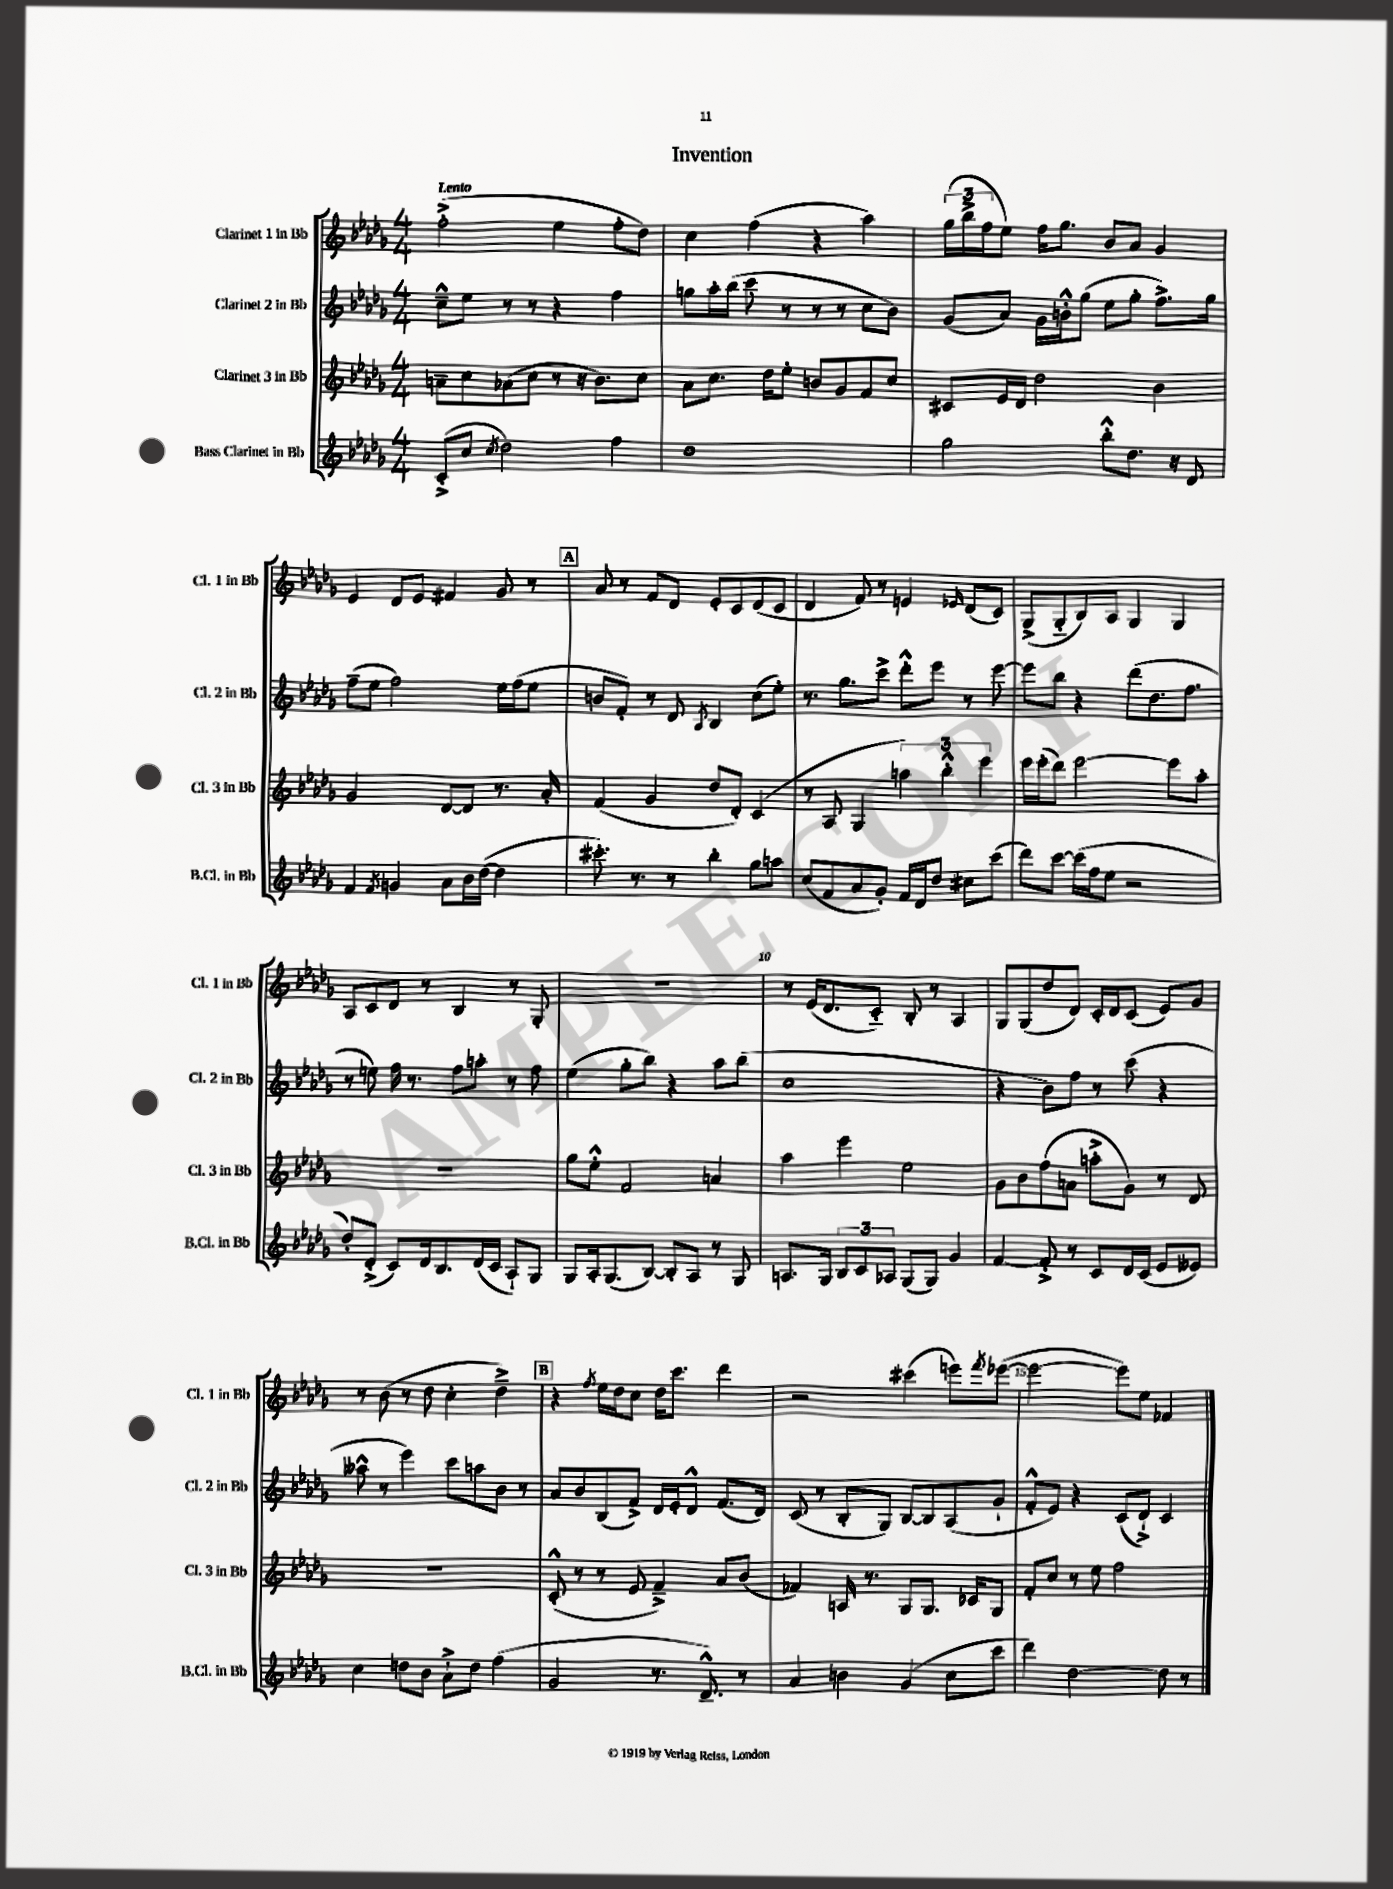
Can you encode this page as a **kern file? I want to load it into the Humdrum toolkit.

**kern	**kern	**kern	**kern
*part4	*part3	*part2	*part1
*staff4	*staff3	*staff2	*staff1
*I"Bass Clarinet in Bb	*I"Clarinet 3 in Bb	*I"Clarinet 2 in Bb	*I"Clarinet 1 in Bb
*I'B.Cl. in Bb	*I'Cl. 3 in Bb	*I'Cl. 2 in Bb	*I'Cl. 1 in Bb
*clefG2	*clefG2	*clefG2	*clefG2
*k[b-e-a-d-g-]	*k[b-e-a-d-g-]	*k[b-e-a-d-g-]	*k[b-e-a-d-g-]
*M4/4	*M4/4	*M4/4	*M4/4
=1	=1	=1	=1
!	!	!	!LO:TX:a:B:t=Lento
(8c'^/L	8an~\L	8cc~^^\L	(2ff'^\
8cc/J	8cc\	8ee-\J	.
8qcc/	.	.	.
2dd-\)	(8a-X\	8r	.
.	8cc\J	8r	.
.	8r	4r	4ee-\
.	16r	.	.
.	8.b-\L)	.	.
4ff\	.	4ff\	8ff'\L
.	8cc\J	.	8dd-\J)
=2	=2	=2	=2
1dd-	8a-\L	8ggn\L	4cc\
.	8.cc\J	16aa-'\L	.
.	.	(16bb-\JJ	.
.	.	8ccc\	(4ff\
.	16dd-\KL	.	.
.	8ee-'\J	8r	.
.	8bn/L	8r	4r
.	8g-/	8r	.
.	8f/	8cc\L	4aa-\)
.	8cc/J	8b-\J)	.
=3	=3	=3	=3
2gg-\	8c#X/L	(8g-/L	(24gg-\LL
.	.	.	24bb-^\
.	.	.	24ff\J
.	16e-/L	8a-/J)	8ee-\J)
.	16d-/JJ	.	.
.	2dd-\	16g-\LL	16ff\KL
.	.	16bn'^^\J	8.gg-\J
.	.	(8gg-\J	.
8bb-'^^\L	.	8ee-\L	8b-/L
8.dd-\J	.	8gg-'\J	8a-/J
.	4b-\	8.ff^\L)	4g-/
16r	.	.	.
8d-/	.	.	.
.	.	16gg-\Jk	.
!!LO:LB:g=z
=4	=4	=4	=4
4f/	2g-/	(8ff~\L	4e-/
.	.	8ee-\J	.
8qf/	.	.	.
4gn/	.	2ff\)	8d-/L
.	.	.	8e-/J
8a-\L	[8d-/L	.	4f#X/
16b-\L	8d-/J]	.	.
([16dd-\JJ	.	.	.
4dd-\]	8.r	16ee-\LL	8g-/
.	.	(16ff\J	.
.	.	8ee-\J	8r
.	16a-'/	.	.
!!LO:REH:place=s1:t=A
=5	=5	=5	=5
8.ccc#X'\)	(4f/	8bn/L	8a-/
.	.	8f'/J)	8r
8.r	.	.	.
.	4g-/	8r	8f/L
8r	.	8d-/	8d-/J
.	.	8qA-/	.
4bb-'\	8dd-/L	4B-/	8e-'/L
.	8d-'/J)	.	8c/
8gg-\L	(4c/	(8cc\L	(8d-/
8aan\J	.	8ee-'\J)	8c/J
=6	=6	=6	=6
(8cc/L	8r	8.r	4d-/
8f/	8A-/	.	.
.	.	8.gg-\L	.
8a-/	4G-/	.	8f/)
8g-'/J)	.	8ccc^\J	8r
16f/LL	6aan\)	8ddd-'^^\L	4en/
16d-/J	.	.	.
8dd-/J	.	8eee-\J	.
.	6bb-'^^\	.	.
.	.	.	16qqe-X/
8cc#X\L	.	8r	(8d-/L
.	6eee-\	.	.
(8ccc\J	.	[8eee-\	8c/J)
=7	=7	=7	=7
8ddd-\L)	16eee-\LL	8eee-\L]	(8G-^/L
.	(16eee-'\J	.	.
[8ccc\J	8ddd-\J)	8bb-\J	8G-/
(16ccc\LL]	[2eee-\	4r	8B-/)
16ff\J	.	.	.
8ee-\J	.	.	8A-/J
2r	.	(8ddd-\L	4G-/
.	.	8.dd-\	.
.	8eee-\L]	.	4G-/
.	.	8.ff\J	.
.	8aa-'\J	.	.
!!LO:LB:g=z
=8	=8	=8	=8
8dd-'/L)	1r	8r	8A-/L
(8d-'^/J	.	8een\)	8c/
8c/L)	.	16ff\	8d-/J
.	.	8.r	.
16d-/k	.	.	8r
8.B-/	.	.	.
.	.	8ff\L	4B-/
(16d-/L	.	8aan'\J	.
16c/JJ	.	.	.
8A-`/L)	.	8r	8r
8G-/J	.	8ff\	8G-'/
=9	=9	=9	=9
8G-/L	8gg-\L	(4ee-\	1r
16A-'/k	8ee-'^^\J	.	.
(8.G-/	.	.	.
.	2f/	8gg-'\L	.
[8B-/J)	.	8bb-\J)	.
8B-'/L]	.	4r	.
8A-/J	.	.	.
8r	4an/	8aa-\L	.
8G-/	.	(8bb-\J	.
=10	=10	=10	=10
8.An/L	4aa-\	1cc	8r
.	.	.	(16e-/KL
16G-/Jk	.	.	8.d-/
12B-/L	4eee-\	.	.
12c/	.	.	.
.	.	.	8c/J)
12A-X/J	.	.	.
(8G-/L	2ee-\	.	8B-'/
8G-/J)	.	.	8r
4g-/	.	.	4A-/
=11	=11	=11	=11
[4f/	8g-\L	4r	8G-/L
.	8b-\	.	(8G-/
8f'^/]	(8ff\	8b-\L)	8dd-/
8r	8an\J	8ff\J	8d-/J)
8c/L	8aan'^\L	8r	16c'/LL
.	.	.	16d-/J
16d-/L	8g-\J)	(8ccc\	(8c/J
(16c/JJ	.	.	.
8e-/L	8r	4r	8e-/L)
8e--X/J)	8d-/	.	8g-/J
!!LO:LB:g=z
=12	=12	=12	=12
4cc\	1r	8aa--X^^\	8r
.	.	8r	(8b-\
8ddn\L	.	4eee-\)	8r
8b-\J	.	.	8dd-\
8a-`^\L	.	8ccc\L	4cc'\
8dd\J	.	8aan\	.
(4ff\	.	8b-\J	4dd-~^\)
.	.	8r	.
!!LO:REH:place=s1:t=B
=13	=13	=13	=13
2g-/	(8c'^^/	8a-/L	4r
.	8r	8b-/	.
.	.	.	8qff/
.	8r	(8B-/	16ee-\LL
.	.	.	16dd-\J
.	8e-/	8f^/J)	8cc\J
8.r	4f~^/)	16d-/LL	16dd-\KL
.	.	16e-'/J	8.ccc\J
.	.	8d-^^/J	.
8.d-~^^/)	.	.	.
.	8a-/L	(8.f/L	4ddd-\
8r	(8b-/J	.	.
.	.	16d-/Jk)	.
=14	=14	=14	=14
4a-/	4f-X/)	(8c/	2r
.	.	8r	.
4bn\	16An/	8B-'/L	.
.	8.r	.	.
.	.	8G-/J)	.
(4g-/	8G-/L	[8B-/L	(4ccc#X\
.	8.G-/J	8B-/]	.
8cc\L	.	(8A-/	8eeen\L)
.	16c-X/KL	.	.
.	.	.	8qfff/
8ccc\J	8G-/J	8g-`/J	([8eee-X\J
=15	=15	=15	=15
4ddd-\)	8f'/L	8f'^^/L	2eee-\_
.	8cc/J	8e-/J)	.
[2dd-\	8r	4r	.
.	8ee-\	.	.
.	2ff\	(8c/L	8eee-\L])
.	.	8d-`^/J)	8ee-\J
8dd-\]	.	4c/	4f-X/
8r	.	.	.
==	==	==	==
*-	*-	*-	*-
